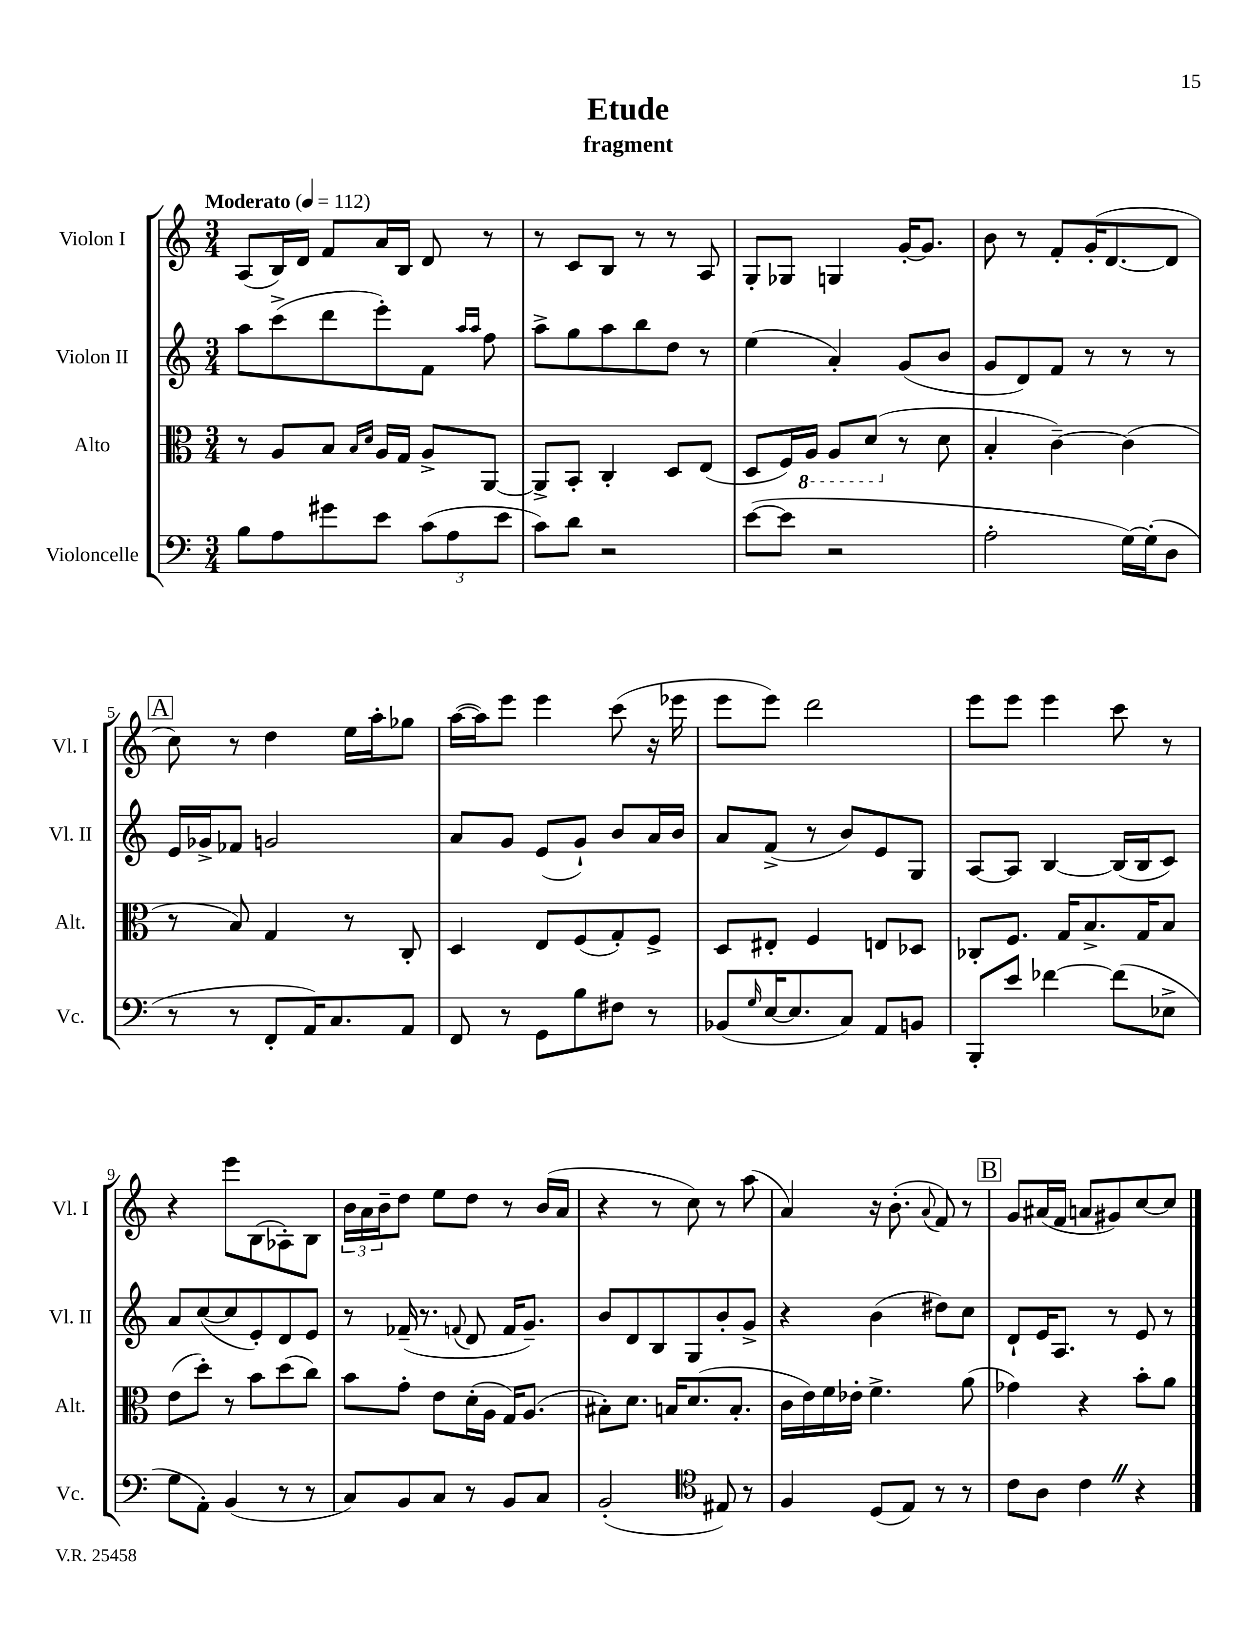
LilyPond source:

\header { title = "Etude" subtitle = "fragment" }
<<
\new StaffGroup <<
\new Staff = "s0" \with { instrumentName = "Violon I" shortInstrumentName = "Vl. I" } {
    \clef treble \key c \major \numericTimeSignature \time 3/4 \tempo "Moderato" 4 = 112
    a8( b16) d'16 f'8 a'16 b16 d'8 r8 |
    r8 c'8 b8 r8 r8 a8 |
    g8-. ges8 g4 g'16~-. g'8. |
    b'8 r8 f'8-. g'16-.( d'8.~ d'8 |
    \mark \markup { \box "A" } c''8) r8 d''4 e''16 a''16-. ges''8 |
    a''16~( a''16) e'''8 e'''4 c'''8( r16 ees'''16 |
    e'''8 e'''8) d'''2 |
    e'''8 e'''8 e'''4 c'''8 r8 |
    r4 e'''8 b8( aes8-.) b8 |
    \tuplet 3/2 { b'16 a'16 b'16-- } d''8 e''8 d''8 r8 b'16( a'16 |
    r4 r8 c''8) r8 a''8( |
    a'4) r16 b'8.-.( \appoggiatura { a'8 } f'8) r8 |
    \mark \markup { \box "B" } g'8 ais'16( f'16 a'8 gis'8) c''8~ c''8 \bar "|." |
}
\new Staff = "s1" \with { instrumentName = "Violon II" shortInstrumentName = "Vl. II" } {
    \clef treble \key c \major \numericTimeSignature \time 3/4
    a''8 c'''8->( d'''8 e'''8-.) f'8 \grace { a''16 a''16 } f''8 |
    a''8-> g''8 a''8 b''8 d''8 r8 |
    e''4( a'4-.) g'8( b'8 |
    g'8 d'8) f'8 r8 r8 r8 |
    \mark \markup { \box "A" } e'16 ges'16-> fes'8 g'2 |
    a'8 g'8 e'8( g'8-!) b'8 a'16 b'16 |
    a'8 f'8->( r8 b'8) e'8 g8 |
    a8~ a8 b4~ b16( b16 c'8) |
    a'8 c''8~( c''8 e'8-.) d'8 e'8 |
    r8 fes'16--( r8. \appoggiatura { f'8 } d'8 f'16 g'8.--) |
    b'8 d'8 b8 g8 b'8-. g'8-> |
    r4 b'4( dis''8) c''8 |
    \mark \markup { \box "B" } d'8-! e'16 a8. r8 e'8 r8 \bar "|." |
}
\new Staff = "s2" \with { instrumentName = "Alto" shortInstrumentName = "Alt." } {
    \clef alto \key c \major \numericTimeSignature \time 3/4
    r8 a8 b8 \grace { b16 d'16 } a16 g16 a8-> a,8~ |
    a,8-> b,8-. c4-. d8 e8( |
    d8 f16) \ottava #-1 a,16 a,8 d8( \ottava #0 r8 d'8 |
    b4-. c'4~--) c'4( |
    \mark \markup { \box "A" } r8 b8) g4 r8 c8-. |
    d4 e8 f8( g8-.) f8-> |
    d8 eis8-. f4 e8 des8 |
    ces8-. f8. g16 b8.-> g16 b8 |
    e'8( d''8-.) r8 b'8 d''8( c''8) |
    b'8 g'8-. e'8 d'16-.( a16 g16) a8.( |
    bis8-.) d'8. b16 d'8.( b8.-. |
    c'16 e'16) f'16 ees'16-. f'4.-> a'8( |
    \mark \markup { \box "B" } ges'4) r4 b'8-. a'8 \bar "|." |
}
\new Staff = "s3" \with { instrumentName = "Violoncelle" shortInstrumentName = "Vc." } {
    \clef bass \key c \major \numericTimeSignature \time 3/4
    b8 a8 gis'8 e'8 \tuplet 3/2 { c'8( a8 e'8 } |
    c'8) d'8 r2 |
    e'8~( e'8 r2 |
    a2-. g16~) g16-.( d8 |
    \mark \markup { \box "A" } r8 r8 f,8-. a,16) c8. a,8 |
    f,8 r8 g,8 b8 fis8 r8 |
    bes,8( \grace { g16 } e16~ e8. c8) a,8 b,8 |
    b,,8-. e'8 fes'4~ fes'8( ees8-> |
    g8 a,8-.) b,4( r8 r8 |
    c8) b,8 c8 r8 b,8 c8 |
    b,2-.( \clef tenor eis8) r8 |
    f4 d8( e8) r8 r8 |
    \mark \markup { \box "B" } c'8 a8 c'4 \once \override BreathingSign.text = \markup { \musicglyph "scripts.caesura.straight" } \breathe r4 \bar "|." |
}
>>
>>
